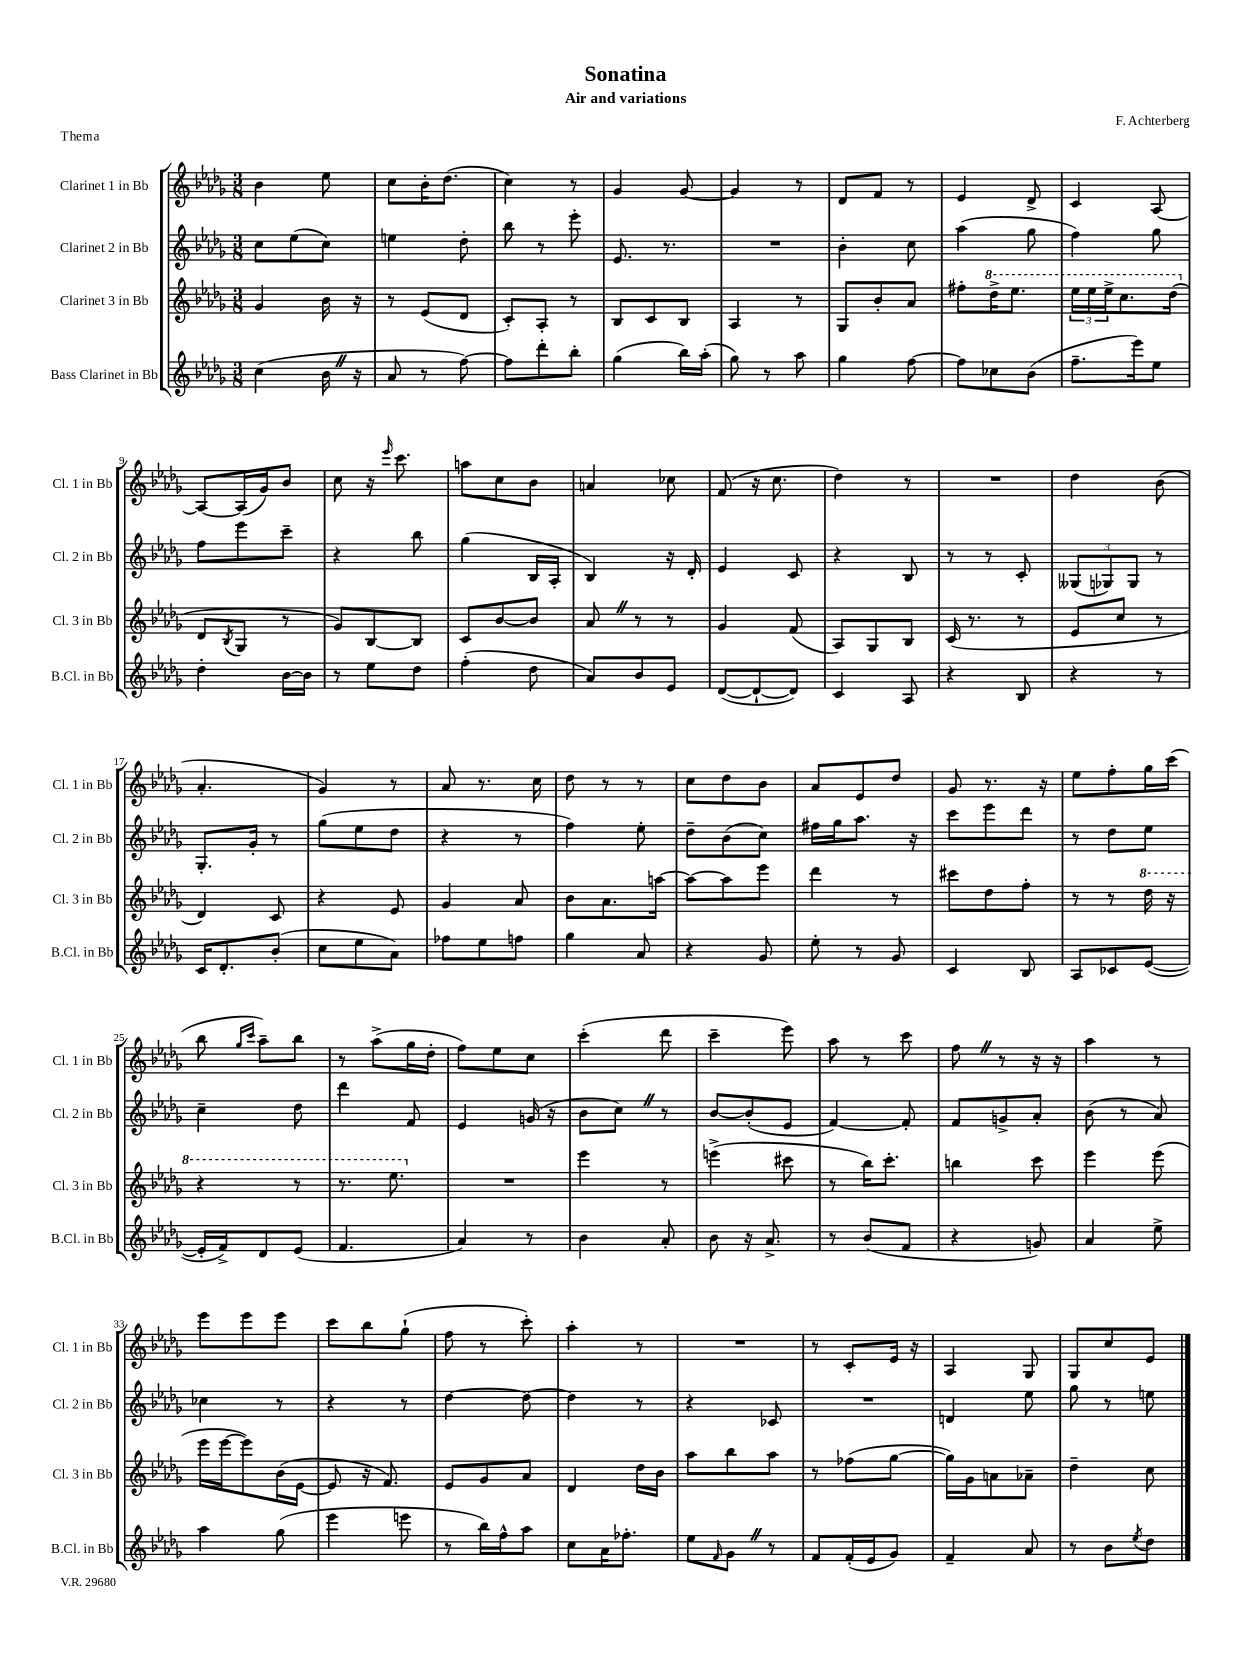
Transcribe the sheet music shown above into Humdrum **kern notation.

**kern	**kern	**kern	**kern
*part4	*part3	*part2	*part1
*staff4	*staff3	*staff2	*staff1
*I"Bass Clarinet in Bb	*I"Clarinet 3 in Bb	*I"Clarinet 2 in Bb	*I"Clarinet 1 in Bb
*I'B.Cl. in Bb	*I'Cl. 3 in Bb	*I'Cl. 2 in Bb	*I'Cl. 1 in Bb
*clefG2	*clefG2	*clefG2	*clefG2
*k[b-e-a-d-g-]	*k[b-e-a-d-g-]	*k[b-e-a-d-g-]	*k[b-e-a-d-g-]
*M3/8	*M3/8	*M3/8	*M3/8
=1	=1	=1	=1
(4cc\	4g-/	8cc\L	4b-\
.	.	(8ee-\	.
16b-Z\	16b-\	8cc\J)	8ee-\
16r	16r	.	.
=2	=2	=2	=2
8a-/	8r	4een\	8cc\L
8r	(8e-/L	.	16b-'\K
.	.	.	(8.dd-\J
[8ff\)	8d-/J	8dd-'\	.
=3	=3	=3	=3
8ff\L]	8c'/L)	8bb-\	4cc\)
8ddd-'\	8A-'/J	8r	.
8bb-'\J	8r	8eee-'\	8r
=4	=4	=4	=4
(4gg-\	8B-/L	8.e-/	4g-/
.	8c/	.	.
.	.	8.r	.
16bb-\LL)	8B-/J	.	[8g-/
(16aa-'\JJ	.	.	.
=5	=5	=5	=5
8gg-\)	4A-/	4.r	4g-/]
8r	.	.	.
8aa-\	8r	.	8r
=6	=6	=6	=6
4gg-\	8G-/L	4b-'\	8d-/L
.	8b-'/	.	8f/J
[8ff\	8a-/J	8cc\	8r
=7	=7	=7	=7
8ff\L]	8ff#X'\L	(4aa-\	4e-/
*	*8va	*	*
8cc-X\	16ddd-^\K	.	.
.	8.eee-\J	.	.
(8b-\J	.	8gg-\	8d-^/
=8	=8	=8	=8
8.ff~\L	24eee-\LL	4ff\)	4c/
.	24eee-\	.	.
.	24eee-^\J	.	.
.	8.ccc\	.	.
16eee-\k)	.	.	.
8ee-\J	.	8gg-\	[8A-/
.	(16ddd-\Jk	.	.
!!LO:LB:g=z
=9	=9	=9	=9
*	*X8va	*	*
4dd-'\	8d-/L	8ff\L	8A-/L_
.	8qB-/	.	.
.	8G-/J	8eee-\	(16A-/L]
.	.	.	16g-/J)
[16b-\LL	8r	8ccc~\J	8b-/J
16b-\JJ]	.	.	.
=10	=10	=10	=10
8r	8g-/L)	4r	8cc\
8ee-\L	[8B-/	.	16r
.	.	.	16qqeee-/
.	.	.	8.ccc\
8dd-\J	8B-/J]	8bb-\	.
=11	=11	=11	=11
(4ff'\	8c/L	(4gg-\	8aan\L
.	[8b-/	.	8cc\
8dd-\	8b-/J]	16B-/LL	8b-\J
.	.	16A-'/JJ	.
=12	=12	=12	=12
8a-/L)	8a-Z/	4B-/)	4an/
8b-/	8r	.	.
8e-/J	8r	16r	8cc-X\
.	.	16d-'/	.
=13	=13	=13	=13
([8d-/L	4g-/	4e-/	(8f/
8d-`/_	.	.	16r
.	.	.	8.cc\
8d-/J])	(8f/	8c/	.
=14	=14	=14	=14
4c/	8A-/L)	4r	4dd-\)
.	8G-/	.	.
8A-/	8B-/J	8B-/	8r
=15	=15	=15	=15
4r	(16c/	8r	4.r
.	8.r	.	.
.	.	8r	.
8B-/	8r	8c'/	.
=16	=16	=16	=16
4r	8e-/L	(12G--X/L	4dd-\
.	.	12G-X/)	.
.	8cc/J	.	.
.	.	12G-/J	.
8r	8r	8r	(8b-\
!!LO:LB:g=z
=17	=17	=17	=17
16c/KL	4d-/)	8.G-'/L	4.a-'/
8.d-'/	.	.	.
.	.	16g-'/Jk	.
(8b-'/J	8c/	8r	.
=18	=18	=18	=18
8cc\L	4r	(8gg-\L	4g-/)
8ee-\	.	8ee-\	.
8a-\J)	8e-/	8dd-\J	8r
=19	=19	=19	=19
8ff-X\L	4g-/	4r	8a-/
8ee-\	.	.	8.r
8ffn\J	8a-/	8r	.
.	.	.	16cc\
=20	=20	=20	=20
4gg-\	8b-\L	4ff\)	8dd-\
.	8.a-\	.	8r
8a-/	.	8ee-'\	8r
.	[16aan\Jk	.	.
=21	=21	=21	=21
4r	8aa\L_	8dd-~\L	8cc\L
.	8aa\]	(8b-\	8dd-\
8g-/	8eee-\J	8cc\J)	8b-\J
=22	=22	=22	=22
8ee-'\	4ddd-\	16ff#X\LL	8a-/L
.	.	16gg-\J	.
8r	.	8.aa-\J	8e-/
8g-/	8r	.	8dd-/J
.	.	16r	.
=23	=23	=23	=23
4c/	8ccc#X\L	8ccc\L	8g-/
.	8dd-\	8eee-\	8.r
8B-/	8ff'\J	8ddd-\J	.
.	.	.	16r
=24	=24	=24	=24
8A-/L	8r	8r	8ee-\L
8c-X/	8r	8dd-\L	8ff'\
*	*8va	*	*
([8e-/J	16ddd-\	8ee-\J	16gg-\L
.	16r	.	(16ccc\JJ
!!LO:LB:g=z
=25	=25	=25	=25
16e-'/LL]	4r	4cc~\	8bb-\
16f^/J)	.	.	.
.	.	.	16qqgg-/LL
.	.	.	16qqccc/JJ
8d-/	.	.	8aa-~\L)
(8e-/J	8r	8dd-\	8bb-\J
=26	=26	=26	=26
4.f/	8.r	4ddd-\	8r
.	.	.	(8aa-^\L
.	8.eee-\	.	.
.	.	8f/	16gg-\L
.	.	.	16dd-'\JJ
=27	=27	=27	=27
*	*X8va	*	*
4a-/)	4.r	4e-/	8ff\L)
.	.	.	8ee-\
8r	.	(16gn/	8cc\J
.	.	16r	.
=28	=28	=28	=28
4b-\	4eee-\	8b-\L	(4ccc'\
.	.	8ccZ\J)	.
8a-'/	8r	8r	8ddd-\
=29	=29	=29	=29
8b-\	(4eeen^\	[8b-/L	4ccc~\
16r	.	(8b-'/]	.
8.a-^/	.	.	.
.	8ccc#X\	8e-/J	8eee-\)
=30	=30	=30	=30
8r	8r	[4f/)	8aa-\
(8b-/L	16bb-\KL)	.	8r
.	8.ccc'\J	.	.
8f/J	.	8f'/]	8ccc\
=31	=31	=31	=31
4r	4bbn\	8f/L	8ffZ\
.	.	8gn^/	8r
8gn/)	8ccc\	8a-'/J	16r
.	.	.	16r
=32	=32	=32	=32
4a-/	4eee-\	(8b-\	4aa-\
.	.	8r	.
8ee-^\	(8eee-\	8a-/)	8r
!!LO:LB:g=z
=33	=33	=33	=33
4aa-\	16eee-\LL	4cc-X\	8eee-\L
.	[16eee-\J	.	.
.	8eee-\])	.	8eee-\
(8gg-\	(16b-\L	8r	8eee-\J
.	[16e-\JJ	.	.
=34	=34	=34	=34
4eee-\	8e-/]	4r	8ccc\L
.	16r	.	8bb-\
.	8.f/)	.	.
8eeen\	.	8r	(8gg-`\J
=35	=35	=35	=35
8r	8e-/L	[4dd-\	8ff\
16bb-\LL)	8g-/	.	8r
16ff^^\J	.	.	.
8aa-\J	8a-/J	8dd-\_	8ccc'\)
=36	=36	=36	=36
8cc\L	4d-/	4dd-\]	4aa-'\
16a-\K	.	.	.
8.ff-X'\J	.	.	.
.	16dd-\LL	8r	8r
.	16b-\JJ	.	.
=37	=37	=37	=37
8ee-\L	8aa-\L	4r	4.r
16qqf/	.	.	.
8g-Z\J	8bb-\	.	.
8r	8aa-\J	8c-X/	.
=38	=38	=38	=38
8f/L	8r	4.r	8r
(16f'/L	(8ff-X\L	.	8c'/L
16e-/J	.	.	.
8g-/J)	[8gg-\J	.	16e-/Jk
.	.	.	16r
=39	=39	=39	=39
4f~/	16gg-\LL])	4dn/	4A-/
.	16g-\J	.	.
.	8an\	.	.
8a-/	8a-X~\J	8ee-\	8G-/
=40	=40	=40	=40
8r	4dd-~\	8gg-\	8G-/L
8b-\L	.	8r	8cc/
8qee-/	.	.	.
8dd-\J	8cc\	8een\	8e-/J
==	==	==	==
*-	*-	*-	*-
